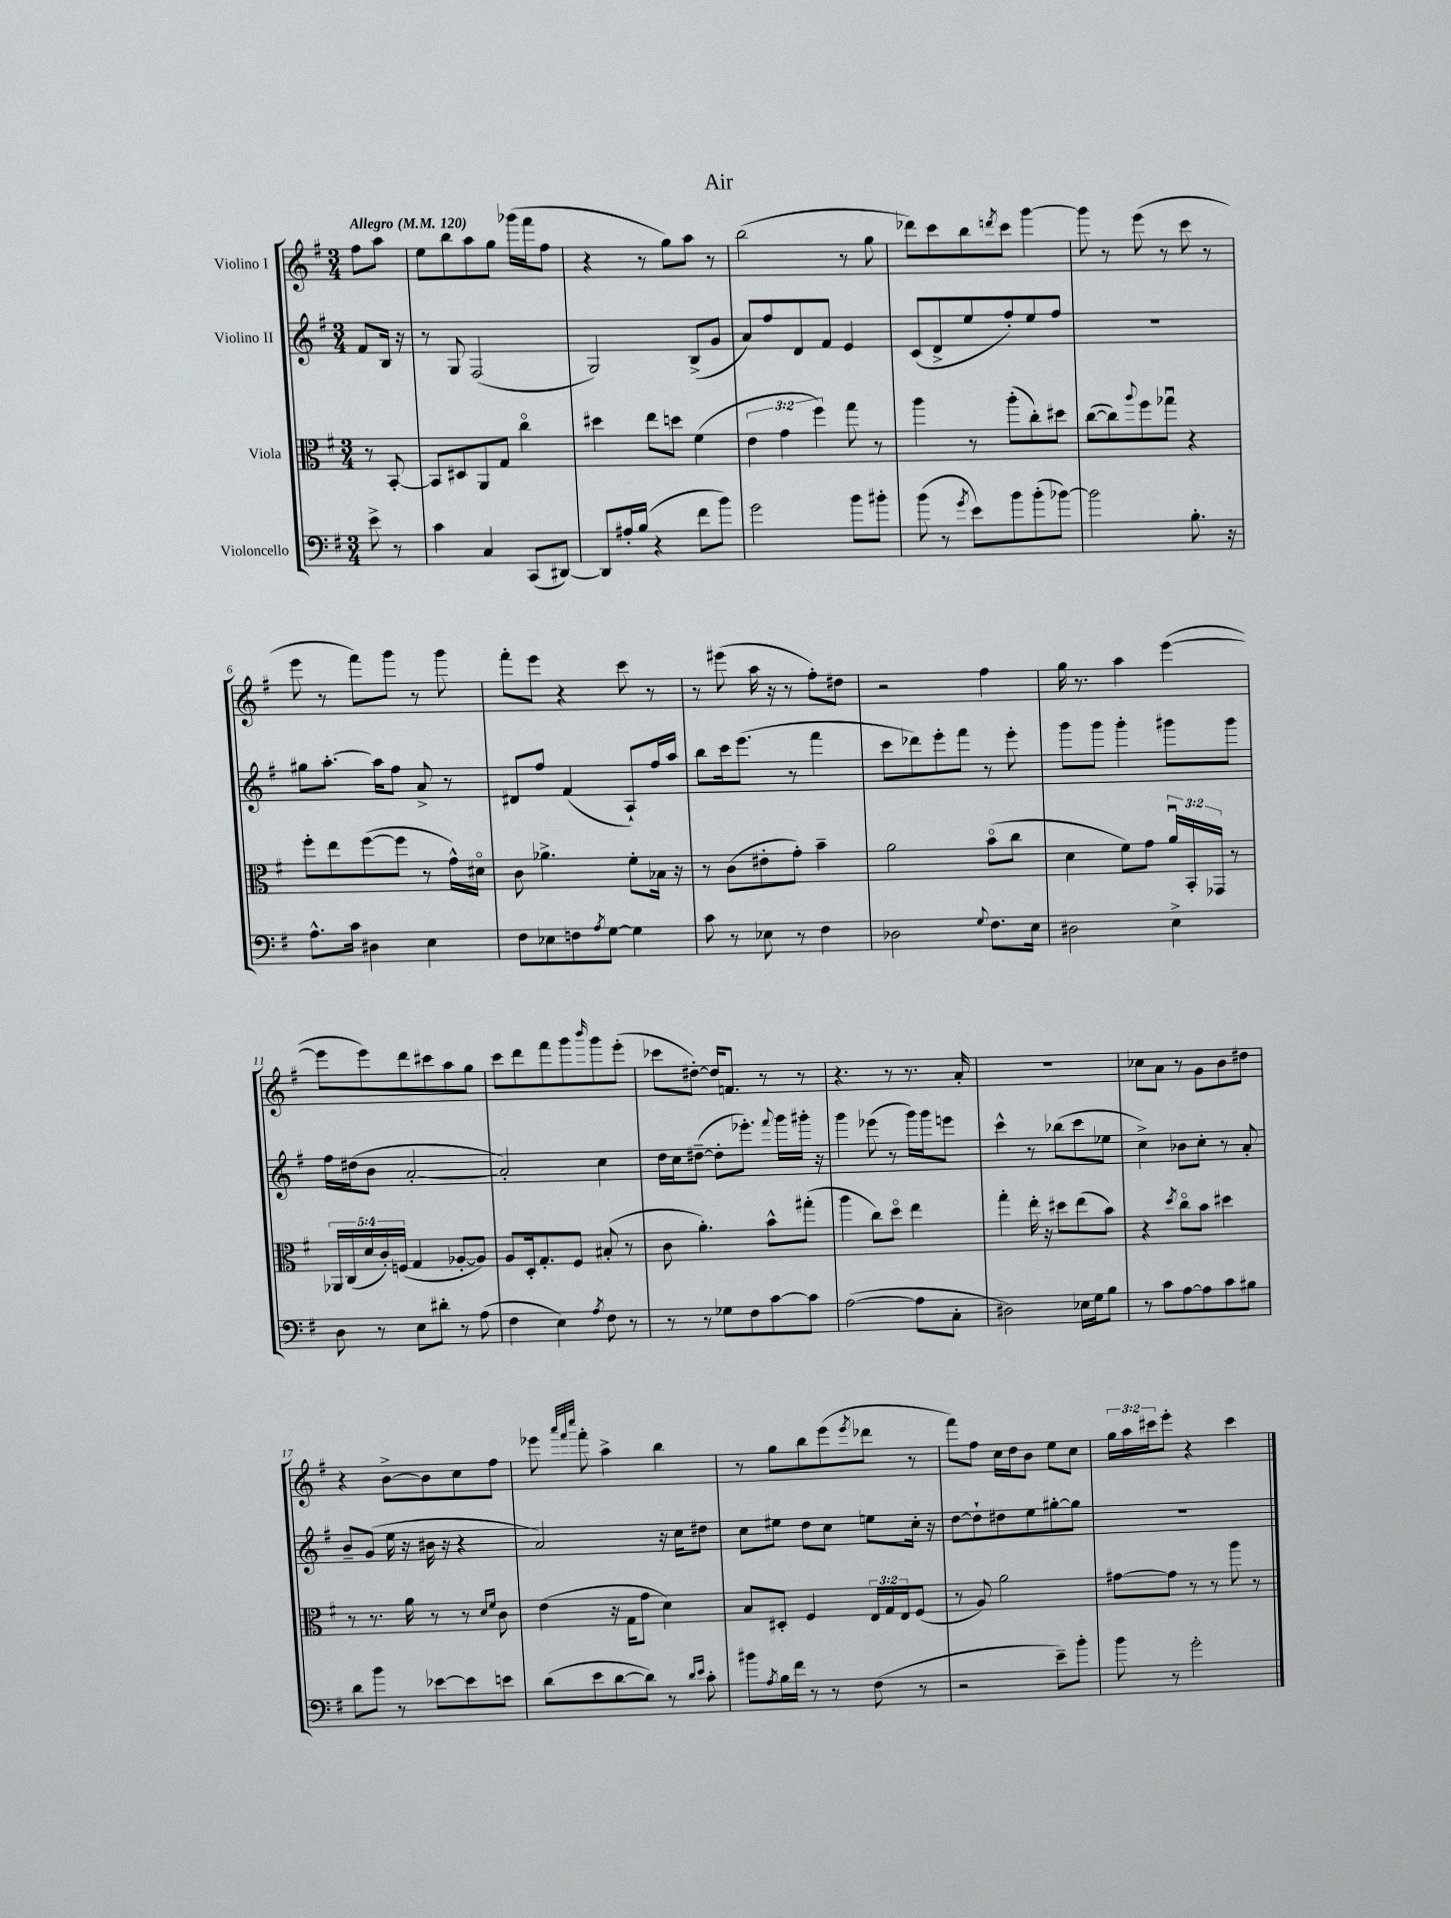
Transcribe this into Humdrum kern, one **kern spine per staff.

**kern	**kern	**kern	**kern
*staff4	*staff3	*staff2	*staff1
*clefF4	*clefC3	*clefG2	*clefG2
*k[f#]	*k[f#]	*k[f#]	*k[f#]
*M3/4	*M3/4	*M3/4	*M3/4
*MM120	*MM120	*MM120	*MM120
8e^	8r	8f#	8ff#
8r	[8BB'	16B	8aa
.	.	16r	.
=	=	=	=
4c	8BB]	8r	8ee
.	8D#	8G	8bb
4C	8AA	(2F#	8aa
.	8G	.	8gg
(8CC	4cco	.	(16ggg-
.	.	.	16fff#
[8DD#)	.	.	8ff#
=	=	=	=
8DD#]	4dd#	2G)	4r
16A#'	.	.	.
(16B	.	.	.
4r	8ee	.	8r
.	8dd	.	8gg)
8f#	(4f#	(8B^	8aa
8b)	.	8g	8r
=	=	=	=
2g	6e	8a)	(2bb
.	.	8ff#	.
.	6g	.	.
.	.	8d	.
.	6ff#)	.	.
.	.	8f#	.
8b	8gg	4e	8r
8b#'	8r	.	8gg
=	=	=	=
(8b	4aa	(8c	8ddd-)
8r	.	8d^	8ccc
8qg	.	.	.
8e)	8r	8ee	8bb
.	.	.	8qddd
8b	(8aa'	8ff#')	8ccc
(8b'	8cc')	8ee	[4ggg
[8b-)	8dd#	8ff#	.
=	=	=	=
2b-]	([8cc	2.r	8ggg]
.	8cc])	.	8r
.	8qqaa	.	.
.	8ff#	.	(8eee
.	8gg-u	.	8r
8.B'	4r	.	8ccc
.	.	.	8r
16r	.	.	.
=	=	=	=
8.A^^	8ff#'	8gg#	8eee
.	8ee	[8.aa'	8r
16c	.	.	.
4D#	([8ff#	.	8fff#)
.	.	16aa]	.
.	8ff#]	8ff#	8ggg
4E	8r	8a^	8r
.	16g^^)	8r	8ggg
.	16d#o	.	.
=	=	=	=
8F#	8c	8d#	8fff#'
8E-	4.a-^	8ff#	8eee
8F	.	(4f#	4r
8qA	.	.	.
[8G	.	.	.
4G]	8f#'	8A`)	8ccc
.	16B-	16ff#	8r
.	16r	16aa	.
=	=	=	=
8c	8r	8bb	8r
8r	(8c	16ccc	(8eee#
.	.	(8.eee	.
8E-	8e#'	.	16aa
.	.	.	16r
8r	8g')	8r	8r
4F#	4b~	4fff#	8ff#')
.	.	.	8dd#
=	=	=	=
2D-	2a	8ccc	2r
.	.	8ddd-)	.
.	.	8eee'	.
.	.	8fff#	.
8qqG	.	.	.
8.F#	(8bo	8r	4ff#
.	8cc	8eee'	.
16E	.	.	.
=	=	=	=
2D#	4d	8ggg	16gg
.	.	.	8.r
.	.	8ggg	.
.	8f#)	4ggg'	4aa
.	8g	.	.
4E^	24au	8ggg#	([4eee
.	24BB'	.	.
.	24GG-	.	.
.	8r	8ggg#	.
=	=	=	=
8D	20AA-	16ff#	8eee]
.	(20C	.	.
.	.	(16dd#	.
.	20d	.	.
8r	.	8b	8eee)
.	20c')	.	.
.	(20F	.	.
8E	4G	[2a'	8ddd
8d#'	.	.	8ccc#
8r	[8A-'	.	8aa
(8A	8A-])	.	8gg
=	=	=	=
4F#	8A	2a'])	8ccc
.	16D'	.	8ddd
.	8.G'	.	.
4E)	.	.	8fff#
.	8F#	.	8ggg
8qA	.	.	16qqbbb
8F#	(8B#'	4cc	8ggg
8r	8r	.	(8eee'
=	=	=	=
8r	8c	16dd	8ccc-
.	.	16cc	.
8r	4.a')	([8dd#~	[8dd#')
8G-	.	8dd#']	16dd#]
.	.	.	8.f
8F#	.	8.eee-')	.
[8c	8b^^	.	8r
.	.	8qqfff#	.
.	.	16ggg	.
8c]	(8gg#'	16ggg#'	8r
.	.	16r	.
=	=	=	=
([2A	4aa	4ggg	4.r
.	8cc)	(8eee-	.
.	8ddo	8r	8r
8A]	4ee	16ggg)	8.r
.	.	16ggg	.
8C'	.	8eee	.
.	.	.	16a'
=	=	=	=
2D#)	4gg'	4ccc^^	2.r
.	16ee'	8r	.
.	16r	.	.
.	8dd#	(8bb-	.
16E-	(8ee	8ccc	.
16G	.	.	.
8B	8b)	8ee-	.
=	=	=	=
8r	4r	4cc^)	8cc-
8c	.	.	8a
.	8qdd	.	.
[8A	8cco	8b-	8r
8A]	8b	8cc'	8g
8c	4dd#	8r	8b
8B#	.	8a'	8dd#
=	=	=	=
8d	8r	8b~	4r
8b	8.r	(8g	.
8r	.	16ee	[8b^
.	16a	16r	.
[8e-	8r	16b#	8b]
.	.	16r	.
8e-]	8r	4r	8cc
.	16qqd	.	.
.	16qqf#	.	.
8e	8c	.	8ff#
=	=	=	=
(8d	(4e	2a)	8eee-
.	.	.	32qqaaa
.	.	.	32qqfff#
.	.	.	32qqcccc
8e	.	.	8fff#'
[8d	16r	.	4aa^
.	16G	.	.
8d])	8g	.	.
8r	4d)	16r	4bb
.	.	16cc	.
16qqd	.	.	.
16qqe	.	.	.
8c'	.	8dd#	.
=	=	=	=
8b#	8B	8cc	8r
8qA	.	.	.
16B	8D#'	8ee#	8gg
16f#	.	.	.
8r	4F#	8dd	8bb
8r	.	8cc	(8eee
.	.	.	8qeee
(8F#	24E	8ee	8ddd-
.	24G	.	.
.	24E	.	.
8r	(8F#	16cc'	8r
.	.	16r	.
=	=	=	=
2r	8r	[8dd	8fff#)
.	8A)	8dd`]	8ff#
.	2a	8dd#	16cc
.	.	.	16dd
.	.	8ee	8b
8e~)	.	[8gg#'	8ee
8b'	.	8gg#]	8cc
=	=	=	=
8b	[8g#	2.r	24gg
.	.	.	24aa
.	.	.	24ccc#
8r	8g#]	.	8eee'
2g'	8r	.	4r
.	8r	.	.
.	8aa	.	4ccc#
.	8r	.	.
==	==	==	==
*-	*-	*-	*-
